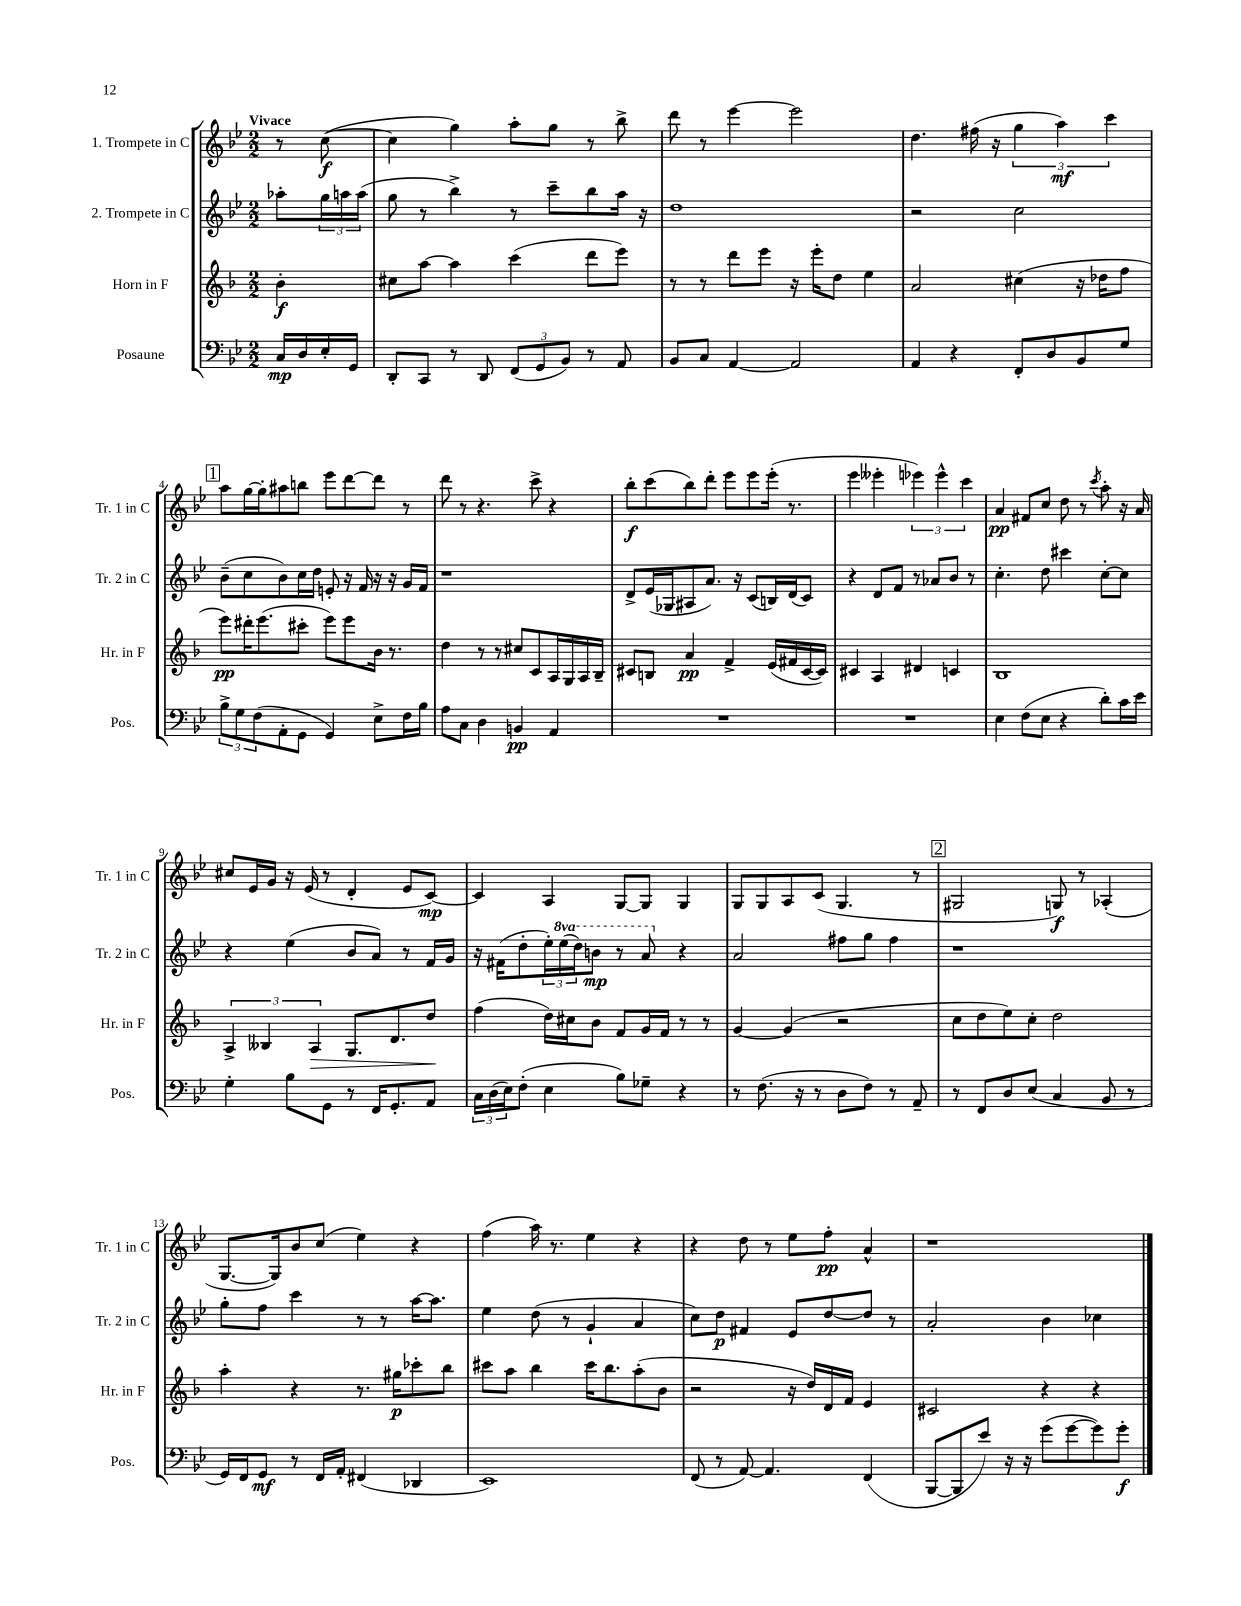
<<
\new StaffGroup <<
\new Staff = "s0" \with { instrumentName = "1. Trompete in C" shortInstrumentName = "Tr. 1 in C" } {
    \clef treble \key bes \major \numericTimeSignature \time 2/2 \partial 4 \tempo "Vivace"
    r8 c''8~\f( |
    c''4 g''4) a''8-. g''8 r8 bes''8-> |
    d'''8 r8 ees'''4~ ees'''2 |
    d''4. fis''16( r16 \tuplet 3/2 { g''4 a''4\mf) c'''4 } |
    \mark \markup { \box "1" } a''8 g''16~ g''16-. ais''8 b''8 ees'''8 d'''8~ d'''8 r8 |
    d'''8 r8 r4. c'''8-> r4 |
    bes''8-.\f c'''8( bes''8) d'''8-. ees'''8 ees'''8 ees'''16-.( r8. |
    ees'''4 eeses'''4-. \tuplet 3/2 { ees'''4) ees'''4-^ c'''4 } |
    a'4\pp fis'8 c''8 d''8 r8 \acciaccatura { c'''8 } a''8-. r16 a'16 |
    cis''8 ees'16 g'16 r16 ees'16( r8 d'4-. ees'8 c'8~\mp) |
    c'4 a4 g8~ g8 g4 |
    g8 g8 a8 c'8( g4. r8 |
    \mark \markup { \box "2" } gis2 g8\f) r8 aes4-.( |
    g8.~ g16) bes'8 c''8( ees''4) r4 |
    f''4( a''16) r8. ees''4 r4 |
    r4 d''8 r8 ees''8 f''8-.\pp a'4-^ |
    r1 \bar "|." |
}
\new Staff = "s1" \with { instrumentName = "2. Trompete in C" shortInstrumentName = "Tr. 2 in C" } {
    \clef treble \key bes \major \numericTimeSignature \time 2/2 \set Staff.ottavationMarkups = #ottavation-simple-ordinals \partial 4
    aes''8-. \tuplet 3/2 { g''16 a''16 a''16( } |
    g''8 r8 bes''4->) r8 c'''8-- bes''8 a''16 r16 |
    d''1 |
    r2 c''2 |
    \mark \markup { \box "1" } bes'8--( c''8 bes'8) c''16 d''16 e'8-. r16 f'16 r16 r16 g'16 f'16 |
    r1 |
    d'8-> ees'16( ges16 ais8 a'8.) r16 c'8( b16) d'16( c'8) |
    r4 d'8 f'8 r8 aes'8 bes'8 r8 |
    c''4.-. d''8 cis'''4 c''8~-. c''8 |
    r4 ees''4( bes'8 a'8) r8 f'16 g'16 |
    r16 fis'16( d''8-. \tuplet 3/2 { ees''16-.) \ottava #1 ees'''16( d'''16) } b''8\mp r8 a''8 \ottava #0 r4 |
    a'2 fis''8 g''8 fis''4 |
    \mark \markup { \box "2" } r1 |
    g''8-. f''8 c'''4 r8 r8 a''16~ a''8. |
    ees''4 d''8( r8 g'4-! a'4 |
    c''8) d''8\p fis'4 ees'8 d''8~ d''8 r8 |
    a'2-. bes'4 ces''4 \bar "|." |
}
\new Staff = "s2" \with { instrumentName = "Horn in F" shortInstrumentName = "Hr. in F" } {
    \clef treble \key f \major \numericTimeSignature \time 2/2 \partial 4
    bes'4-.\f |
    cis''8 a''8~ a''4 c'''4( d'''8 e'''8) |
    r8 r8 d'''8 e'''8 r16 e'''16-. d''8 e''4 |
    a'2 cis''4( r16 des''16 f''8 |
    \mark \markup { \box "1" } e'''8\pp) dis'''16-. e'''8.( cis'''8-. e'''8) e'''8 bes'16 r8. |
    d''4 r8 r8 cis''8 c'8 a16 g16 a16 bes16-- |
    cis'8 b8 a'4\pp f'4-> e'16( fis'16 cis'16~ cis'16) |
    cis'4 a4 dis'4 c'4 |
    bes1 |
    \tuplet 3/2 { a4-> beses4 a4\> } g8. d'8. d''8\! |
    f''4( d''16) cis''16 bes'8 f'8 g'16 f'16 r8 r8 |
    g'4~ g'4( r2 |
    \mark \markup { \box "2" } c''8 d''8 e''8) c''8-. d''2 |
    a''4-. r4 r8. gis''16\p ces'''8-. bes''8 |
    cis'''8 a''8 bes''4 cis'''16 bes''8. a''8-.( bes'8 |
    r2 r16 d''16) d'16 f'16 e'4 |
    cis'2 r4 r4 \bar "|." |
}
\new Staff = "s3" \with { instrumentName = "Posaune" shortInstrumentName = "Pos." } {
    \clef bass \key bes \major \numericTimeSignature \time 2/2 \partial 4
    c16\mp d16 ees16-. g,16 |
    d,8-. c,8 r8 d,8 \tuplet 3/2 { f,8( g,8 bes,8) } r8 a,8 |
    bes,8 c8 a,4~ a,2 |
    a,4 r4 f,8-. d8 bes,8 g8 |
    \mark \markup { \box "1" } \tuplet 3/2 { bes8-> g8 f8( } a,8-. g,8 g,4) ees8-> f16 bes16 |
    a8 c8 d4 b,4\pp a,4 |
    R1 |
    R1 |
    ees4 f8( ees8 r4 d'8-.) c'16 ees'16 |
    g4-. bes8 g,8 r8 f,16 g,8.-. a,8 |
    \tuplet 3/2 { c16 d16( ees16) } f8-.( ees4 bes8) ges8-- r4 |
    r8 f8.( r16 r8 d8 f8) r8 a,8-- |
    \mark \markup { \box "2" } r8 f,8 d8 ees8( c4 bes,8 r8 |
    g,16) f,16 g,8\mf r8 f,16 a,16-. fis,4( des,4 |
    ees,1) |
    f,8( r8 a,8~) a,4. f,4( |
    bes,,8~ bes,,8 ees'8) r16 r16 g'8( g'8~ g'8) g'8-.\f \bar "|." |
}
>>
>>
